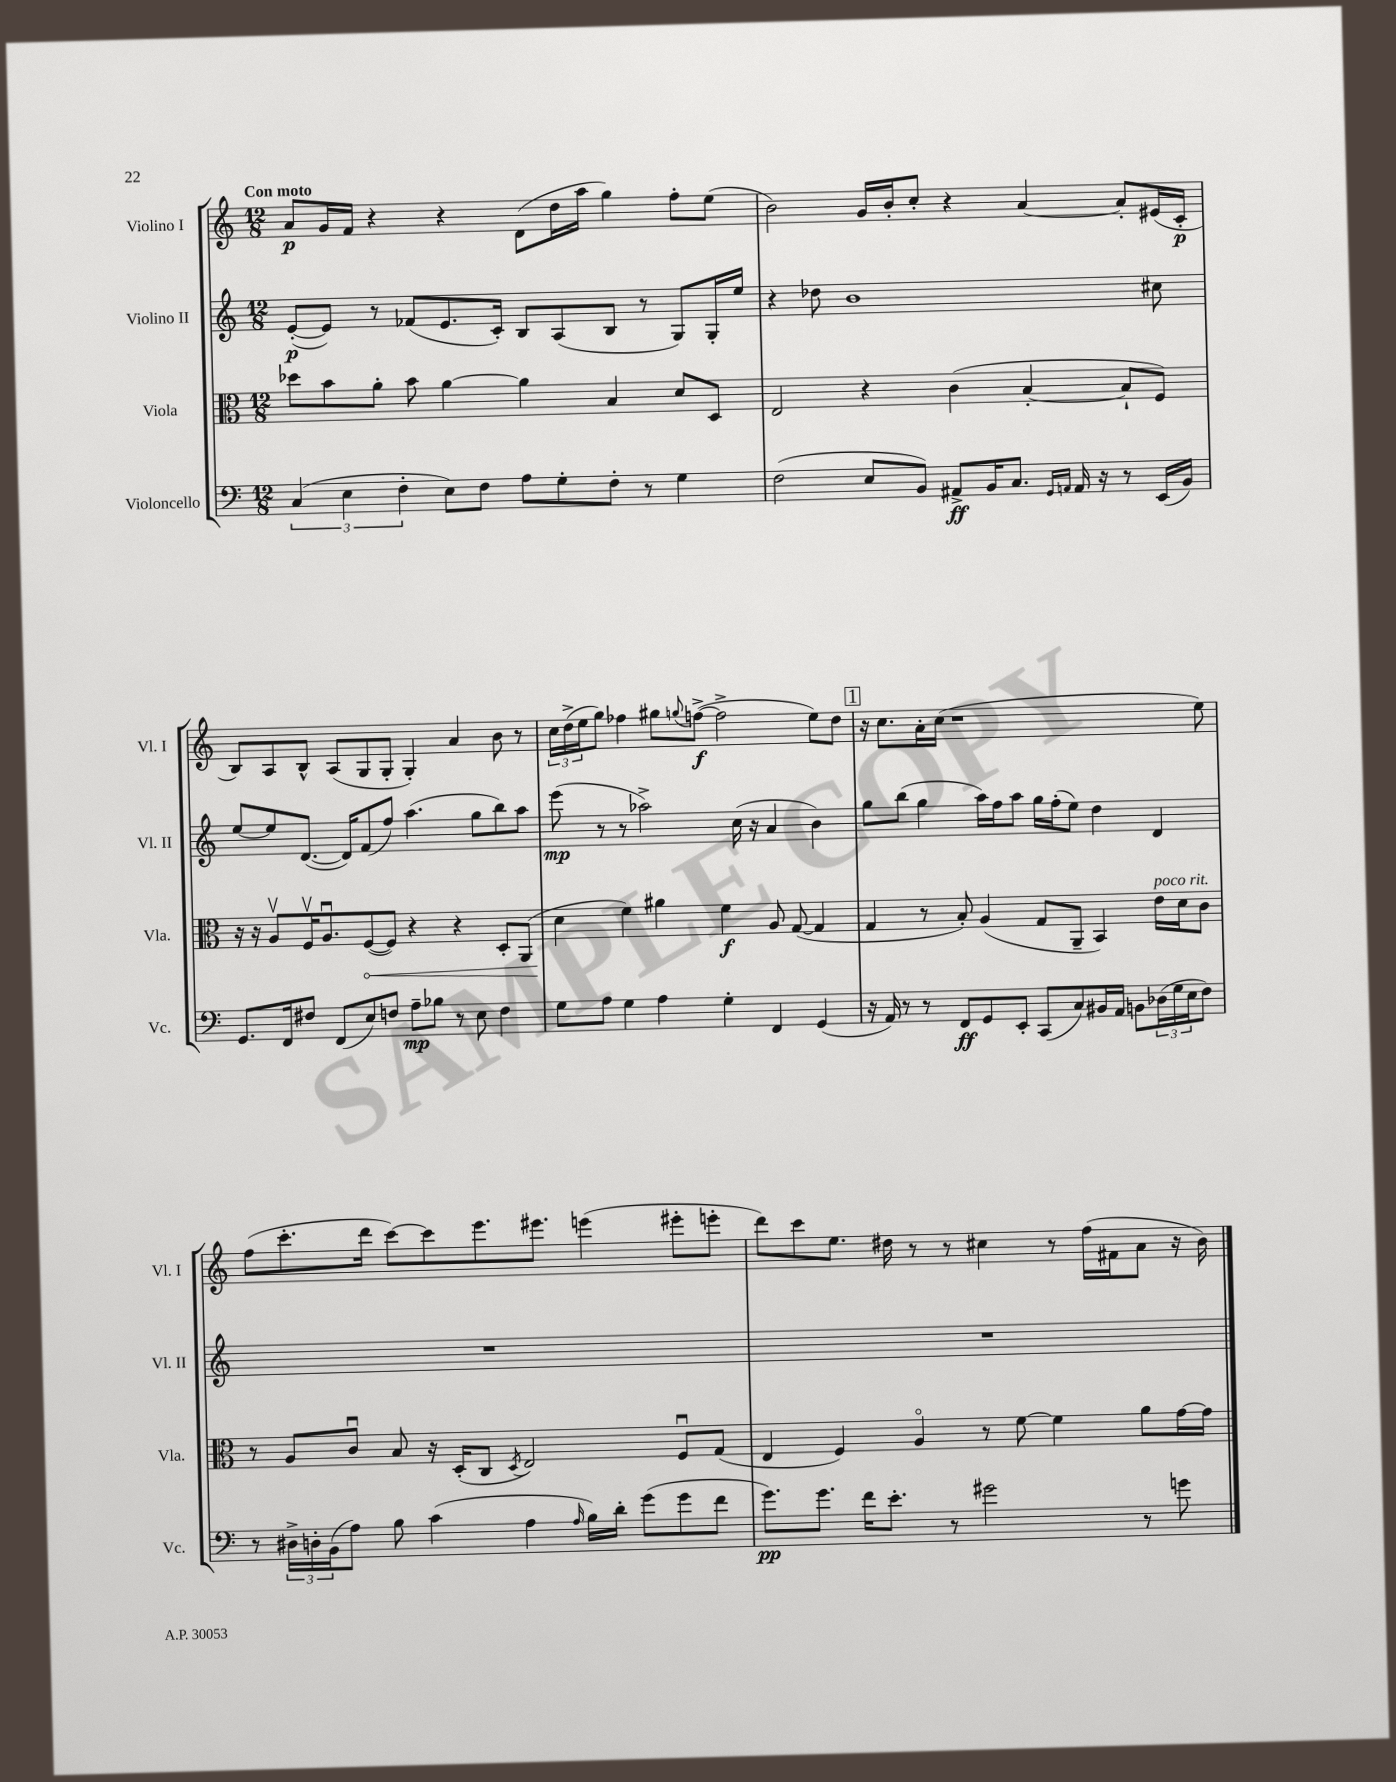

**kern	**kern	**kern	**kern
*staff4	*staff3	*staff2	*staff1
*clefF4	*clefC3	*clefG2	*clefG2
*k[]	*k[]	*k[]	*k[]
*M12/8	*M12/8	*M12/8	*M12/8
(6C	8dd-	([8e'	8a
.	8b	8e])	16g
6E	.	.	.
.	.	.	16f
.	8a'	8r	4r
6F'	.	.	.
.	8b	(8f-	.
8E)	[4a	8.e	4r
8F	.	.	.
.	.	16c')	.
8A	4a]	8B	(8d
8G'	.	(8A	16dd
.	.	.	16aa
8F'	4B	8B	4gg)
8r	.	8r	.
4G	8d	8G)	8ff'
.	8D	16G'	(8ee
.	.	16ee	.
=	=	=	=
(2F	2E	4r	2b)
.	.	8dd-	.
.	.	1b	.
8E	4r	.	16g
.	.	.	16b'
8BB)	.	.	8cc'
8AA#^	(4c	.	4r
16BB	.	.	.
8.C	.	.	.
.	[4B'	.	[4a
16qqGG	.	.	.
16qqAA	.	.	.
16AA	.	.	.
16r	.	.	.
8r	8B`]	.	8a']
(16EE	8F)	8cc#	(16e#
16BB)	.	.	16c'
=	=	=	=
8.GG	16r	[8ee	8B)
.	16r	.	.
.	8Av	8ee]	8A
16FF	.	.	.
8F#	16Fv	([8.d	8B^^
.	8.Au	.	.
(8FF	.	.	(8A
.	.	16d])	.
8E)	([8F	(8f	8G
8F	8F])	8ff)	8G'
8A~	4r	(4.aa	4G')
8B-	.	.	.
8r	4r	.	4a
8E	.	8gg	.
4F	8D'	8bb)	8b
.	(8AA	8aa	8r
=	=	=	=
8G	4d	(8eee	24cc
.	.	.	(24dd^
.	.	.	24ee
8A	.	8r	8gg)
4G	4f)	8r	4ff-
.	.	2aa-^)	.
4A	4a#	.	8gg#
.	.	.	8qqgg
.	.	.	([8ff^
4G'	4f	.	2ff^]
.	.	(16cc	.
.	.	16r	.
4FF	8A	4a	.
.	([8G	.	.
(4GG	4G]	4b)	8ee)
.	.	.	8dd
=	=	=	=
16r	4G	8gg	16r
16AA)	.	.	8.cc
8r	.	(8bb	.
8r	8r	4gg	16a'
.	.	.	(16cc
8FF	8B')	.	1r
8GG	(4A	16aa)	.
.	.	16ff	.
8EE'	.	8aa	.
(8CC	8G	16gg	.
.	.	(16ff'	.
8C)	8AA~	8ee)	.
16BB#	4BB)	4dd	.
16AA	.	.	.
8BB	.	.	.
(24D-	16e	4d	.
24G	.	.	.
.	16d	.	.
24E	.	.	.
8F)	8c	.	8ee)
=	=	=	=
8r	8r	1.r	(8ff
24D#^	8A	.	8.ccc'
24D'	.	.	.
(24BB	.	.	.
8A)	8cu	.	.
.	.	.	16ddd
8B	8B	.	[8ccc)
(4c	16r	.	8ccc]
.	(16D'	.	.
.	8C	.	8.eee
.	8qD	.	.
4A	2E)	.	.
.	.	.	8.eee#
16qqA	.	.	.
16B)	.	.	(4eee
16d'	.	.	.
(8g	.	.	.
8g	8Fu	.	8eee#'
8f	(8G	.	8eee'
=	=	=	=
8.g)	4E	1.r	8ddd)
.	.	.	8ccc
8.g	.	.	.
.	4F)	.	8.ee
16f	.	.	.
8.e'	.	.	16dd#
.	4Ao	.	8r
8r	.	.	8r
2g#	8r	.	4cc#
.	[8f	.	.
.	4f]	.	8r
.	.	.	(16ff
.	.	.	16f#
8r	8a	.	8a
8g	[16g	.	16r
.	16g]	.	16b)
==	==	==	==
*-	*-	*-	*-
